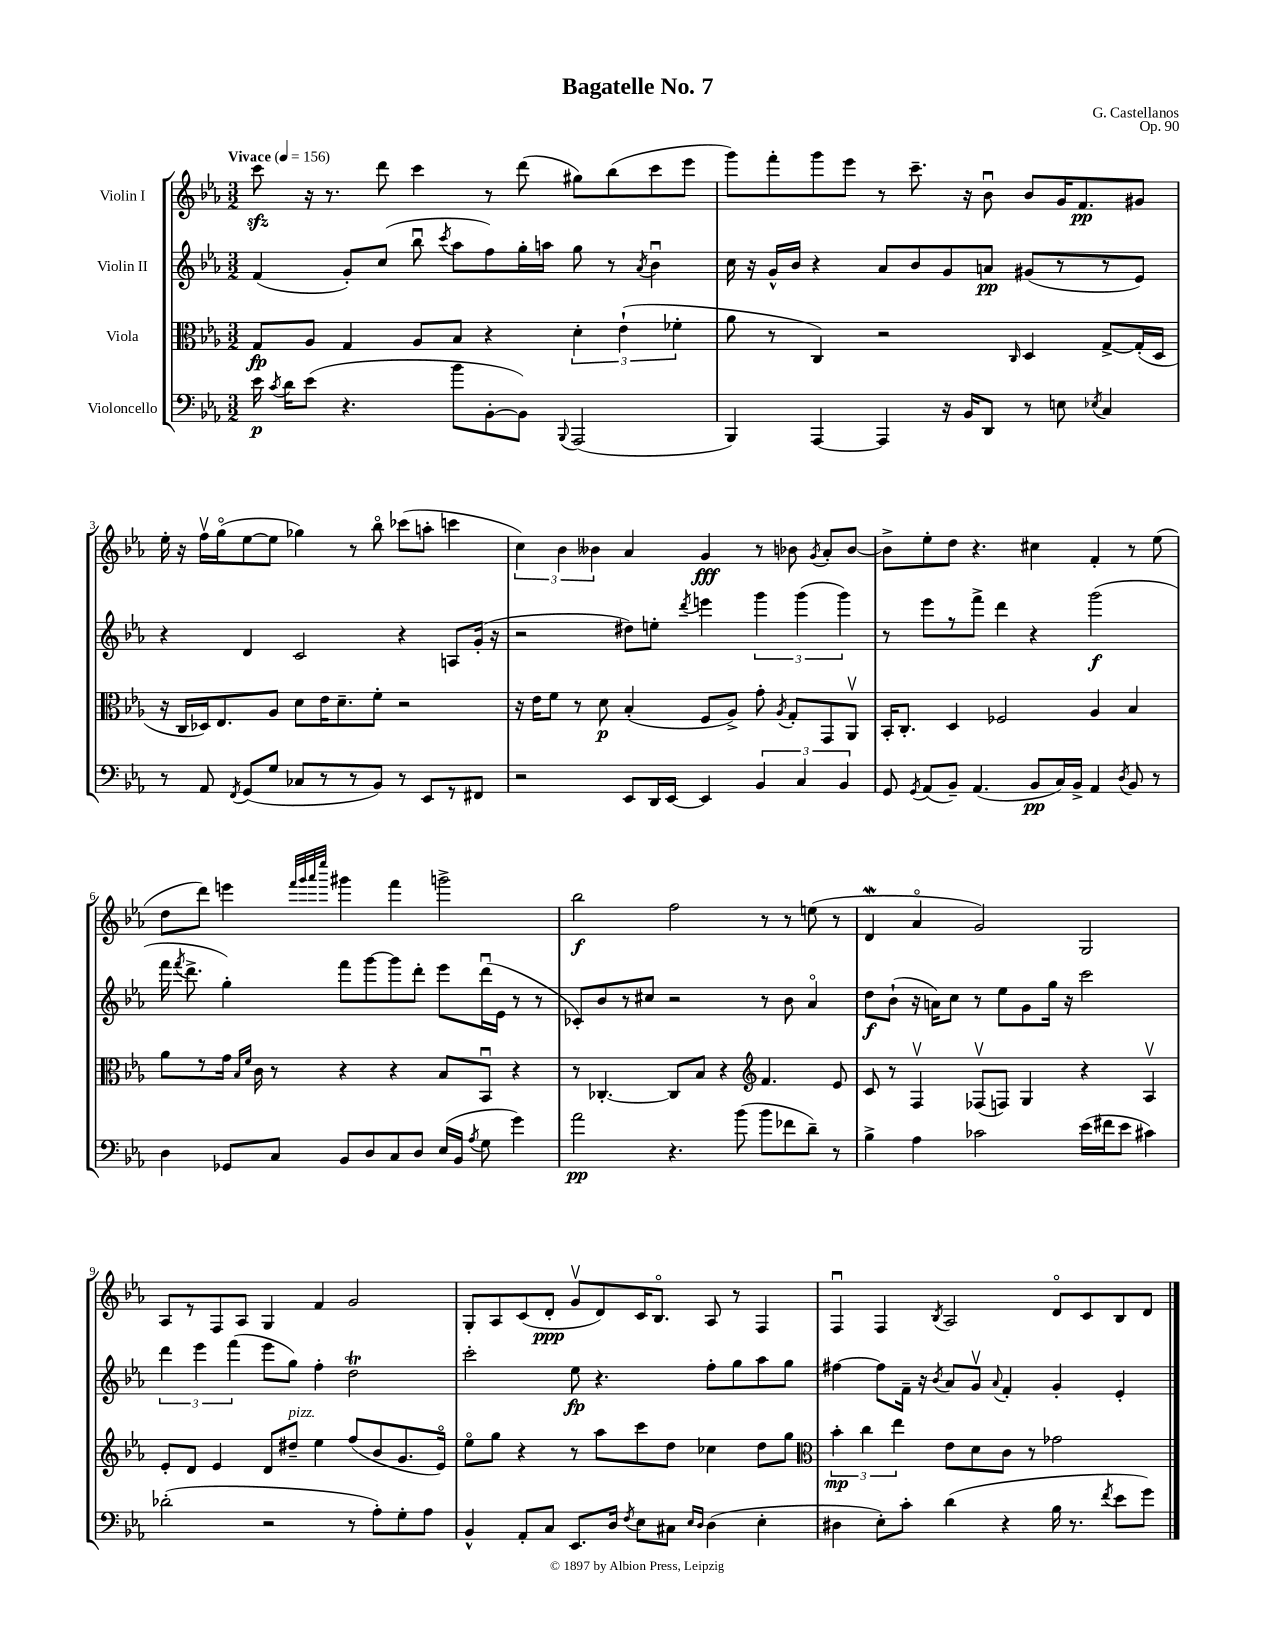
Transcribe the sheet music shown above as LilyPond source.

\header { title = "Bagatelle No. 7" composer = "G. Castellanos" opus = "Op. 90" }
<<
\new StaffGroup <<
\new Staff = "s0" \with { instrumentName = "Violin I" } {
    \clef treble \key ees \major \numericTimeSignature \time 3/2 \tempo "Vivace" 4 = 156
    \autoBeamOff c'''8\sfz r16 r8. d'''8 c'''4 r8 d'''8( gis''8[) bes''8( c'''8 ees'''8] |
    g'''8[) f'''8-. g'''8 ees'''8] r8 c'''8.-- r16 bes'8\downbow bes'8[ g'16 f'8.\pp gis'8] |
    ees''16-. r16 f''16[\upbow g''16\flageolet( ees''8~ ees''8] ges''4) r8 bes''8\flageolet ces'''8[( a''8]-. c'''4 |
    \tuplet 3/2 { c''4) bes'4 beses'4 } aes'4 g'4\fff r8 bes'8 \acciaccatura { g'8 } aes'8[-. bes'8]~ |
    bes'8[-> ees''8-. d''8] r4. cis''4 f'4-. r8 ees''8( |
    d''8[ d'''8]) e'''4 \grace { f'''32[ g'''32 aes'''32 ees''''32] } gis'''4 f'''4 g'''2-> |
    bes''2\f f''2 r8 r8 e''8( r8 |
    d'4\mordent aes'4\flageolet g'2) g2 |
    aes8[ r8 f8 aes8] g4 f'4 g'2 |
    g8[-. aes8 c'8( d'8]-.\ppp g'8[\upbow d'8) c'16 bes8.]\flageolet aes8 r8 f4 |
    f4\downbow f4 \acciaccatura { bes8 } aes2 d'8[\flageolet c'8 bes8 d'8] \bar "|." |
}
\new Staff = "s1" \with { instrumentName = "Violin II" } {
    \clef treble \key ees \major \numericTimeSignature \time 3/2
    \autoBeamOff f'4( g'8[-.) c''8]( bes''8\downbow \acciaccatura { c'''8 } aes''8[ f''8) g''16-. a''16] g''8 r8 \acciaccatura { aes'8 } bes'4\downbow |
    c''16 r16 g'16[-^ bes'16] r4 aes'8[ bes'8 g'8 a'8]\pp gis'8[( r8 r8 ees'8]) |
    r4 d'4 c'2 r4 a8[ g'16]-.( r16 |
    r2 dis''8[) e''8]-. \acciaccatura { d'''8 } e'''4 \tuplet 3/2 { g'''4 g'''4( g'''4) } |
    r8 ees'''8[ r8 f'''8]-> d'''4 r4 g'''2\f( |
    f'''16 \acciaccatura { f'''8 } d'''8.-> g''4-.) f'''8[ g'''8~ g'''8 d'''8]-. ees'''8[ d'''16\downbow( ees'16] r8 r8 |
    ces'8[-.) bes'8 r8 cis''8] r2 r8 bes'8 aes'4\flageolet |
    d''8[\f bes'8]-!( r16 a'16[) c''8] r8 ees''8[ g'8 g''16] r16 c'''2 |
    \tuplet 3/2 { d'''4 ees'''4 f'''4( } ees'''8[ g''8]) f''4-. d''2\trill |
    c'''2-. ees''8\fp r4. f''8[-. g''8 aes''8 g''8] |
    fis''4~ fis''8[ f'16]-- r16 \acciaccatura { bes'8 } aes'8[ g'8]\upbow \appoggiatura { aes'8 } f'4-. g'4-. ees'4-. \bar "|." |
}
\new Staff = "s2" \with { instrumentName = "Viola" } {
    \clef alto \key ees \major \numericTimeSignature \time 3/2
    \autoBeamOff g8[\fp aes8] g4 aes8[ bes8] r4 \tuplet 3/2 { d'4-. ees'4-!( fes'4-. } |
    aes'8 r8 c4) r2 \grace { c16 } d4 g8[~-> g16-.( d16] |
    r16 c16[ des16) ees8. aes8] d'8[ ees'16 d'8.-- f'8]-. r2 |
    r16 ees'16[ f'8] r8 d'8\p bes4-.( f8[ aes8]->) g'8-. \acciaccatura { aes8 } g8[-. g,8 aes,8]\upbow |
    bes,16[-. c8.]-. d4 fes2 aes4 bes4 |
    aes'8[ r8 g'16] \grace { bes16[ f'16] } c'16 r8 r4 r4 bes8[ bes,8]\downbow r4 |
    r8 ces4.~-. ces8[ bes8] r4 \clef treble f'4. ees'8 |
    c'8 r8 f4\upbow fes8[\upbow( f8]) g4 r4 aes4\upbow |
    ees'8[-. d'8] ees'4 d'8[ dis''8]--^\markup { \italic "pizz." } ees''4 f''8[( bes'8 g'8. ees'16]\flageolet) |
    ees''8[\flageolet g''8] r4 r8 aes''8[ c'''8 d''8] ces''4 d''8[ g''8] |
    \clef alto \tuplet 3/2 { bes'4-.\mp c''4 ees''4 } ees'8[ d'8 c'8] r8 ges'2 \bar "|." |
}
\new Staff = "s3" \with { instrumentName = "Violoncello" } {
    \clef bass \key ees \major \numericTimeSignature \time 3/2
    \autoBeamOff ees'16\p \acciaccatura { c'8 } d'16[ ees'8]( r4. bes'8[ bes,8~-. bes,8]) \appoggiatura { bes,,8 } aes,,2( |
    bes,,4) aes,,4~ aes,,4 r16 bes,16[ d,8] r8 e8 \acciaccatura { ees8 } c4 |
    r8 aes,8 \acciaccatura { f,8 } g,8[( g8] ces8[ r8 r8 bes,8]) r8 ees,8[ r8 fis,8] |
    r2 ees,8[ d,16 ees,16]~ ees,4 \tuplet 3/2 { bes,4 c4 bes,4 } |
    g,8 \acciaccatura { g,8 } aes,8[( bes,8]--) aes,4.( bes,8[\pp c16) bes,16]-> aes,4 \acciaccatura { d8 } bes,8 r8 |
    d4 ges,8[ c8] bes,8[ d8 c8 d8] ees16[( bes,16] \acciaccatura { aes8 } g8 g'4) |
    aes'2\pp r4. bes'8( bes'8[ fes'8 d'8]--) r8 |
    bes4-> aes4 ces'2 ees'16[( fis'16 ees'8] cis'4) |
    des'2-.( r2 r8 aes8[-.) g8-. aes8] |
    bes,4-^ aes,8[-. c8] ees,8.[ d16] \acciaccatura { f8 } ees8[ cis8] \grace { ees16[ d16] } d4( ees4-. |
    dis4 ees8[-.) c'8]-. d'4( r4 bes16 r8. \acciaccatura { f'8 } ees'8[ g'8]) \bar "|." |
}
>>
>>
